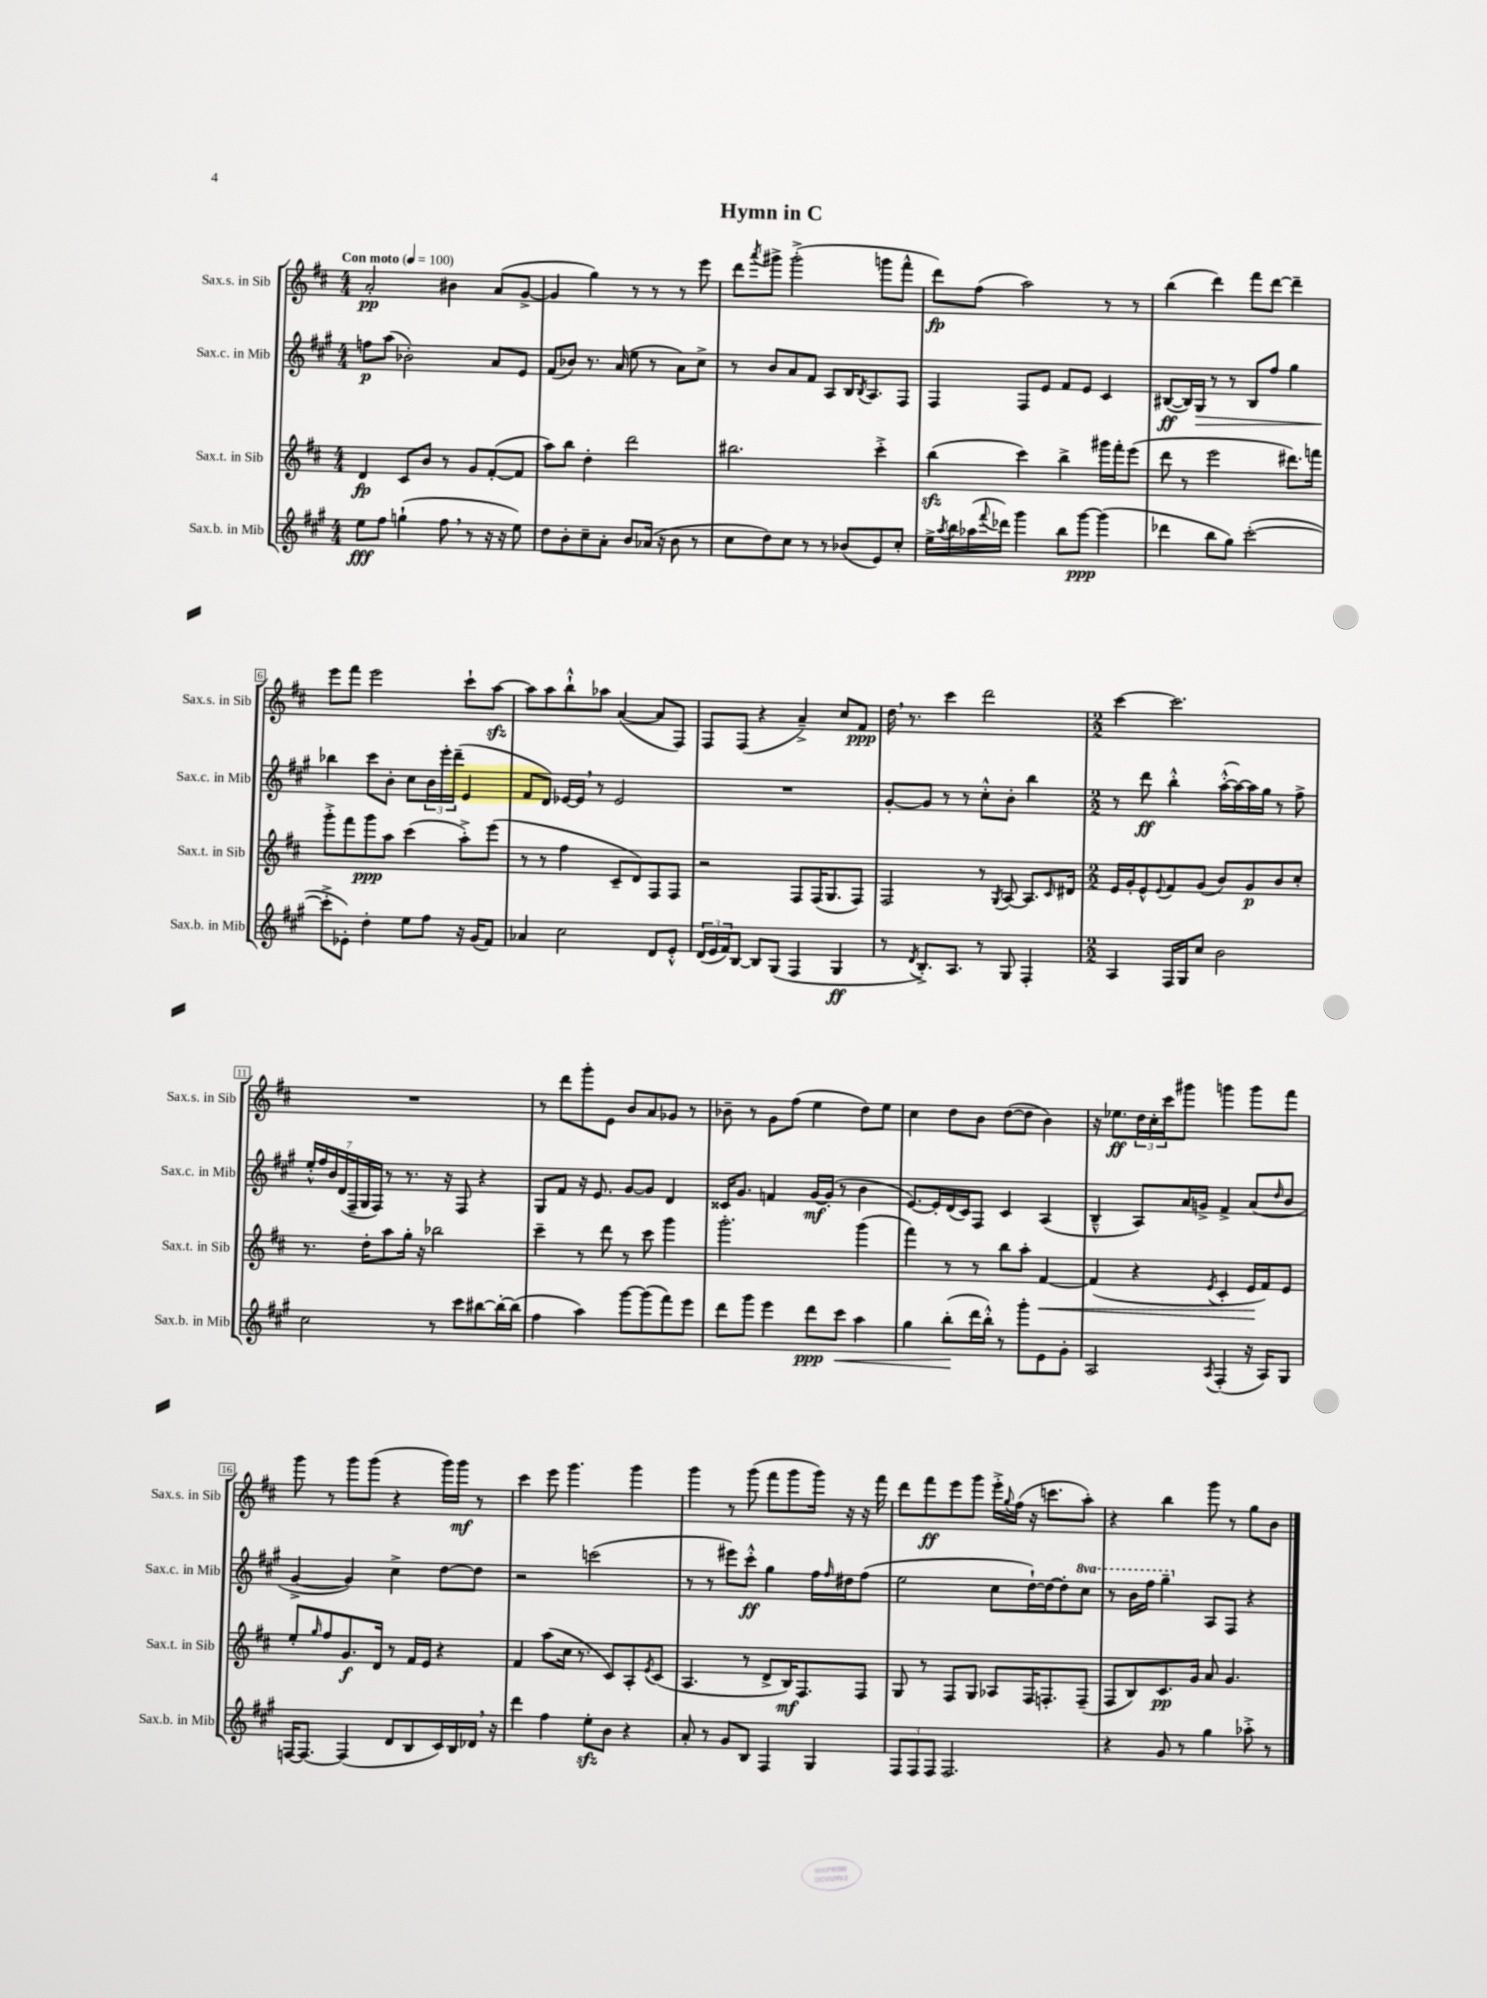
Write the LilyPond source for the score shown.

\header { title = "Hymn in C" }
<<
\new StaffGroup <<
\new Staff = "s0" \with { instrumentName = "Sax.s. in Sib" shortInstrumentName = "Sax.s. in Sib" } {
    \clef treble \key d \major \numericTimeSignature \time 4/4 \tempo "Con moto" 4 = 100
    a'2-.\pp bis'4 a'8( g'8~-> |
    g'4 g''4) r8 r8 r8 e'''8 |
    d'''8 \acciaccatura { a'''8 } gis'''8-> gis'''2-.->( g'''8 fis'''8-^ |
    d'''8\fp) fis''8( a''2) r8 r8 |
    b''4( d'''4) fis'''8 d'''8~ d'''4-- |
    e'''8 fis'''8 e'''2 cis'''8-! a''8~\sfz |
    a''8 a''8 b''8-!-^ aes''8 a'4~( a'8 fis8) |
    fis8 fis8( r4 a'4--->) cis''8 fis'8\ppp |
    d''16 \breathe r8. cis'''4 d'''2 |
    \numericTimeSignature \time 2/2 cis'''4~ cis'''2. |
    R1 |
    r8 d'''8 g'''8-. e'8 b'8 a'8 ges'8 r8 |
    bes'8-- r8 g'8 fis''8( e''4 d''8) e''8 |
    cis''4 d''8 b'8 d''8~( d''8 b'4) |
    r16 ees''8.\ff \tuplet 3/2 { d''16 cis''16-. cis'''16 } gis'''8 g'''4 g'''8 fis'''8 |
    g'''8 r8 g'''8 g'''8( r4 g'''16) g'''16\mf r8 |
    cis'''4 e'''8 g'''4. g'''4 |
    g'''4 r8 g'''8( fis'''8 g'''8 g'''16) r16 r16 fis'''16 |
    d'''8 fis'''8\ff e'''8 g'''8 e'''16-.-> \appoggiatura { g''8 } fis''16( r16 c'''8. a''8-.) |
    r4 b''4 g'''8 r8 g''8 b'8 \bar "|." |
}
\new Staff = "s1" \with { instrumentName = "Sax.c. in Mib" shortInstrumentName = "Sax.c. in Mib" } {
    \clef treble \key a \major \numericTimeSignature \time 4/4 \set Staff.ottavationMarkups = #ottavation-simple-ordinals
    f''8\p a''8( bes'2-.) a'8 e'8 |
    fis'8( bes'8) r8. a'16( e''8 r8 a'8) cis''8-> |
    r8 b'8 a'8 fis'8 a8 b16 \acciaccatura { b8 } a8. fis8 |
    fis4 fis8 e'8 fis'8 e'8 cis'4 |
    bis8~\ff( bis16) gis16\> r8 r8 bis8 fis''8 gis''4 |
    bes''4\! cis'''8 b'8-. cis''8 \tuplet 3/2 { b'16 e'''16-. d'''16--( } e'4 |
    fis'8 d'8) ees'16~ ees'16 \breathe r8 ees'2 |
    R1 |
    gis'8~-. gis'8 r8 r8 cis''8-.-^ b'8-. b''4 |
    \numericTimeSignature \time 2/2 r8 d'''8\ff b''4-.-^ a''16~-.-^( a''16~) a''16 gis''16 r8 fis''8-> |
    \tuplet 7/4 { e''16-.-^ fis''16 b'16 d'16( fis16-- gis16 fis16) } r8 r8. r16 fis8 r4 |
    gis8 fis'8 r16 e'8. gis'8~ gis'8 d'4 |
    cisis'16 gis'8. f'4 gis'16~\mf gis'16-.( r8 b'4 |
    e'8.~) e'16-. d'16( cis'16) fis8 cis'4 a4( |
    b4---^ a8) a'16 g'16-> fis'4-> a'8( \grace { d''16 } b'8 |
    gis'4~-> gis'4) cis''4-> d''8~ d''8 |
    r2 c'''2( |
    r8 r8 eis'''8) cis'''8-.-^\ff gis''4 fis''16 \grace { fis''16 } dis''16 fis''8( |
    e''2 cis''8 d''16~-!) d''16~ d''8-. \ottava #1 cis'''8 |
    r8 b''16 fis'''16 gis'''4-- \ottava #0 a8 fis8 r4 \bar "|." |
}
\new Staff = "s2" \with { instrumentName = "Sax.t. in Sib" shortInstrumentName = "Sax.t. in Sib" } {
    \clef treble \key d \major \numericTimeSignature \time 4/4
    d'4\fp cis'8 b'8 r8 g'8 fis'8~-.( fis'8 |
    a''8) b''8 d''4-. d'''2 |
    bis''2. cis'''4-.-> |
    b''4\sfz( cis'''4) b''4-> gis'''16 fis'''16-. e'''8( |
    d'''8 r8 e'''2 dis'''8.) f'''16 |
    g'''8-.-> fis'''8 g'''8\ppp a''8 cis'''4( a''8-.->) e'''8( |
    r8 r8 fis''4 cis'8-- d'8) fis8 fis8 |
    r2 fis8 fis16( g8. fis8) |
    fis2 r8 \acciaccatura { g8 } a8~ a8. \grace { cis'16 } dis'16 |
    \numericTimeSignature \time 2/2 e'16 g'16-. e'8-^ \appoggiatura { e'8 } fis'8 g'8( b'8) g'8\p b'8 cis''8-. |
    r8. d''16-. a''8 g''16-. r16 bes''2 |
    cis'''4-- r8 d'''8 r8 cis'''8 g'''4 |
    g'''2.-. g'''4( |
    fis'''4) r8 r8 b''8 a''8-. fis'4~\< |
    fis'4( r4 \acciaccatura { e'8 } cis'4-. e'16\! fis'16) e'8 |
    e''8-. \grace { g''16 } fis''8 g'8.\f d'16 r8 fis'16 e'16 r4 |
    fis'4 a''8( cis''16 r8. cis'8) a8-. \acciaccatura { e'8 } cis'8( |
    a4. r8 d'8-> b16\mf) fis8. fis8 |
    g8 r8 fis8 g8 aes8 fis16 f8.-. f8--( |
    fis8 b8) cis'8.\pp g'16 a'8 g'4. \bar "|." |
}
\new Staff = "s3" \with { instrumentName = "Sax.b. in Mib" shortInstrumentName = "Sax.b. in Mib" } {
    \clef treble \key a \major \numericTimeSignature \time 4/4
    e''8\fff fis''8 g''4-!( fis''8 \breathe r8 r16 r16 e''8) |
    d''8 b'8-. cis''8-- a'8-. b'8 aes'16( r16 b'8 r8 |
    cis''8 d''8) cis''8 r8 r8 bes'8( e'8) cis''8-. |
    e''16-> \acciaccatura { a''8 } b''16 aes''16( \appoggiatura { fis'''8 } des'''16) gis'''4 b''8 gis'''8~\ppp gis'''4( |
    des'''4 b''8 gis''8) cis'''2~-.( |
    cis'''8-.-> ees'8-.) d''4-. e''8 fis''8 r16 gis'16( fis'8) |
    aes'4 cis''2 d'8 e'8-.-^ |
    \tuplet 3/2 { d'16( e'16 fis'16) } b8~ b8 gis8( fis4 gis4\ff |
    r8 \acciaccatura { d'8 } b8.-.->) a8. r8 gis8 fis4-. |
    \numericTimeSignature \time 2/2 a4 fis16 gis16 cis''8 b'2 |
    cis''2 r8 cis'''8 bis''8~ bis''16~-. bis''16( |
    fis''4 a''4) gis'''8~ gis'''8( fis'''8) e'''8 |
    d'''8 gis'''8 e'''4 d'''8\ppp cis'''8\< a''4 |
    gis''4 b''8-.\!( d'''16 b''16-.-^) r8 gis'''8-. e'8 gis'8-. |
    a2 \acciaccatura { a8 } fis4-.( r16 a16) gis8 |
    f16~ f8.~ f4( d'8 b8 cis'16) b16 des'16 \breathe r16 |
    d'''4 fis''4 e''8-.\sfz b'8 r4 |
    a'8-. r8 gis'8 b8 fis4 gis4 |
    \tuplet 3/2 { fis8 fis8 fis8 } fis2. |
    r4 gis'8 r8 gis''4 aes''8-.-> r8 \bar "|." |
}
>>
>>
\layout { \context { \Score \override BarNumber.stencil = #(make-stencil-boxer 0.1 0.3 ly:text-interface::print) } }
